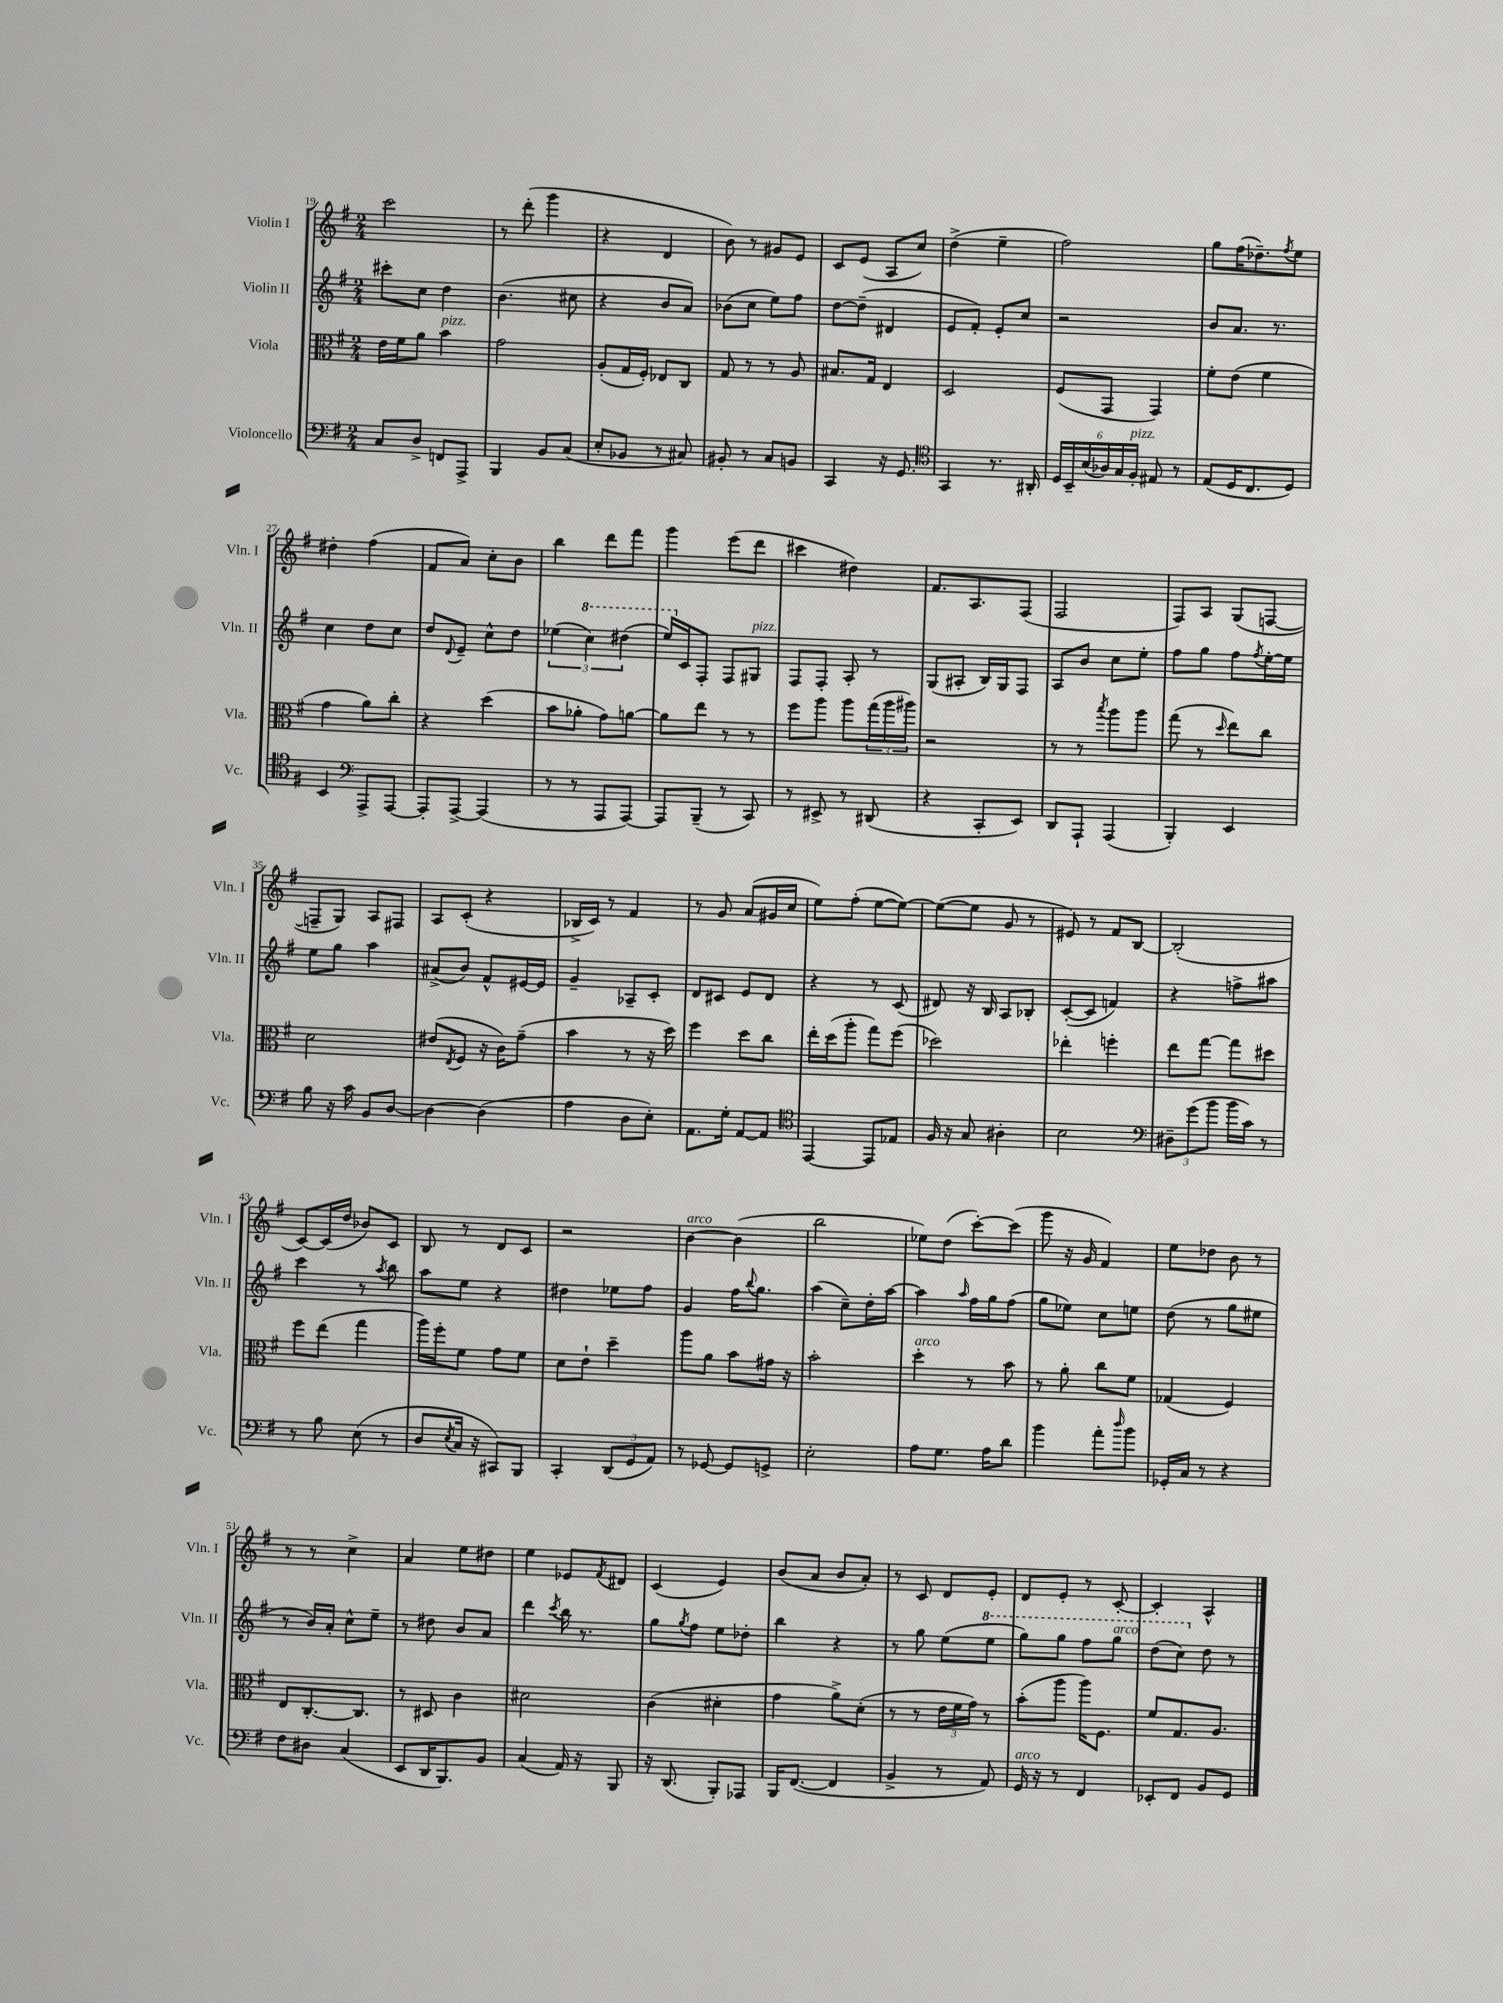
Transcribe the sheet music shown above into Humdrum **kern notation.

**kern	**kern	**kern	**kern
*part4	*part3	*part2	*part1
*staff4	*staff3	*staff2	*staff1
*I"Violoncello	*I"Viola	*I"Violin II	*I"Violin I
*I'Vc.	*I'Vla.	*I'Vln. II	*I'Vln. I
*clefF4	*clefC3	*clefG2	*clefG2
*k[f#]	*k[f#]	*k[f#]	*k[f#]
*M2/4	*M2/4	*M2/4	*M2/4
=19	=19	=19	=19
8C/L	16e\LL	8ccc#X'\L	2ccc\
.	16f#\J	.	.
8D^/J	8a\J	8cc\J	.
!	!LO:TX:a:i:t=pizz.	!	!
8FFn/L	4b\	4dd\	.
8AAA^/J	.	.	.
=20	=20	=20	=20
4BBB/	2g\	(4.b\	8r
.	.	.	(8ddd'\
8BB/L	.	.	4ggg\
(8C/J	.	8cc#X\	.
=21	=21	=21	=21
8E'/L	(8A'/L	4r	4r
8BB-X/J	16G/L	.	.
.	16F#'/JJ)	.	.
8r	8E-X/L	8b/L	4d/
8C#X/)	8C/J	8a/J)	.
=22	=22	=22	=22
8BB#X'/	8G/	(8b-X\L	8b\)
8r	8r	8cc\J	8r
8C/L	8r	8ee\L)	8g#X/L
8BBn/J	8A/	8ff#\J	8e/J
=23	=23	=23	=23
4CC/	8.B#X/L	[8dd\L	8c/L
.	.	(8dd~\J]	(8e/J
.	16G/Jk	.	.
16r	4E/	4d#X/	8A/L
8.GG/	.	.	.
.	.	.	8cc/J)
=24	=24	=24	=24
*clefC4	*	*	*
4GG/	2D/	8e/L	(4dd^\
.	.	8f#'/J)	.
8.r	.	8e'/L	4ee~\
.	.	8cc/J	.
16AA#X'/	.	.	.
=25	=25	=25	=25
24D/LL	(8F#/L	2r	2ff#\)
24BB~/	.	.	.
(24B/	.	.	.
24A-X/)	8GG/J	.	.
24G/	.	.	.
!LO:TX:a:i:t=pizz.	!	!	!
24F#'/JJ	.	.	.
8E#X/	4GG/)	.	.
8r	.	.	.
=26	=26	=26	=26
(8E/L	8f#'\L	8b/L	8gg\L
16D/K	(8e\J	8.a/J	(16ff#\K
8.C/	.	.	8.dd-X~\)
.	4f#\	.	.
.	.	8.r	.
.	.	.	8qff#/
8D/J)	.	.	8ee\J
!!LO:LB:g=z
=27	=27	=27	=27
4BB/	4g\	4cc\	4dd#X'\
*clefF4	*	*	*
8AAA^/L	8a\L)	8dd\L	(4ff#\
[8AAA/J	8cc'\J	8cc\J	.
=28	=28	=28	=28
8AAA'/L]	4r	8dd/L	8f#/L
.	.	8qqd/	.
[8AAA^/J	.	8e~/J	8a/J)
(4AAA/]	(4dd\	8cc^^\L	8cc'\L
.	.	8dd\J	8b\J
=29	=29	=29	=29
8r	8b\L	(6ee-X\	4bb\
8r	8a-X'\J	.	.
*	*	*8va	*
.	.	6ccc\)	.
8AAA/L	8g\L)	.	8ddd\L
.	.	(6ddd#X\	.
[8AAA/J)	[8an\J	.	8fff#\J
=30	=30	=30	=30
8AAA/L]	8a\L]	16eee/LL)	4ggg\
*	*	*X8va	*
.	.	16c/J	.
(8BBB~/J	8ee\J	8F#'/J	.
8r	8r	8F#/L	(8eee\L
!	!	!LO:TX:a:i:t=pizz.	!
8CC/)	8r	8G#X/J	8ddd\J
=31	=31	=31	=31
8r	8ff#\L	8F#/L	4ccc#X\
8EE#X^/	8aa\J	8F#'/J	.
8r	8aa\L	8A'/	4dd#X\)
(8DD#X/	(24gg\L	8r	.
.	24aa\	.	.
.	24aa#X\JJ)	.	.
=32	=32	=32	=32
4r	2r	(8G/L	8.f#/L
.	.	8A#X'/J	.
.	.	.	8.A/
8CC'/L	.	16B/LL)	.
.	.	16G/J	.
8EE/J)	.	8F#/J	(8F#/J
=33	=33	=33	=33
8DD/L	8r	8A/L	2F#/
8AAA`/J	8r	8b/J	.
.	8qbb/	.	.
(4AAA/	8aa\L	8cc\L	.
.	8aa\J	8ee'\J	.
=34	=34	=34	=34
4BBB'/)	(8gg\	8ff#\L	8F#/L)
.	8r	8gg\J	8A/J
.	16qqdd/	.	.
4EE/	8ee\L)	8ff#\L	(8G/L
.	.	8qff#/	.
.	8cc\J	[16ee'\L	[8Fn/J
.	.	16ee\JJ]	.
!!LO:LB:g=z
=35	=35	=35	=35
8B\	2d\	8ee\L	8Fn~/L]
16r	.	8gg\J	8G/J)
16c\	.	.	.
8BB/L	.	4aa\	8A/L
[8D/J	.	.	8F#X/J
=36	=36	=36	=36
4D\_	(8e#X/L	(8a#X^/L	8A/L
.	8qE/	.	.
.	8F#/J	8b/J)	(8c'/J
(4D\]	16r	8f#^^/L	4r
.	16c\KL)	.	.
.	(8g~\J	[16e#X/L	.
.	.	16e#/JJ]	.
=37	=37	=37	=37
4A\	4b\	4g~/	16B-X^/LL
.	.	.	16c/JJ)
.	.	.	8r
8D\L	8r	8A-X~/L	4f#/
8E'\J)	16r	8c'/J	.
.	16dd\)	.	.
=38	=38	=38	=38
8.AA\L	4ff#\	8d/L	8r
.	.	8c#X/J	8g/
16G'\Jk	.	.	.
[8AA/L	8dd\L	8e/L	(8a/L
8AA/J]	8cc\J	8d/J	16g#X/L
.	.	.	16cc/JJ
=39	=39	=39	=39
*clefC4	*	*	*
[4EE/	16ee'\LL	4r	8ee\L)
.	(16dd\J	.	.
.	8aa'\J	.	(8ff#'\J
8EE/L]	8gg\L)	8r	[8ee\L
8E-X/J	(8ff#\J	(8c/	8ee\J_)
=40	=40	=40	=40
16F#/	2dd-X\)	8d#X/)	(8ee\L_
16r	.	.	.
8G/	.	16r	8ee\J]
.	.	16B/	.
4A#X'\	.	8A/L	8g/
.	.	8B-X'/J	8r
=41	=41	=41	=41
2B\	4ee-X'\	([8c'/L	8e#X/)
.	.	8c/J]	8r
.	4ffn'\	4fn/)	8f#/L
.	.	.	[8B/J
=42	=42	=42	=42
*clefF4	*	*	*
12D#X~\L	8ee\L	4r	(2B'/]
(12g\	.	.	.
.	[8gg\J	.	.
12b\J	.	.	.
16b\LL	8gg\L]	8ffn^\L	.
16c\JJ)	.	.	.
8r	8dd#X\J	8aa#X\J	.
!!LO:LB:g=z
=43	=43	=43	=43
8r	8ff#\L	4ccc\	[8c/L)
8B\	(8ee\J	.	(16c/L]
.	.	.	16dd/JJ
(8E\	4gg\	8r	8b-X/L)
.	.	8qaa/	.
8r	.	8bb\	8c/J
=44	=44	=44	=44
8D/L	16aa\LL)	8aa\L	8B/
.	16ff#'\J	.	.
8qE/	.	.	.
16C/Jk	8f#\J	8ee\J	8r
16r	.	.	.
8CC#X/L)	8g\L	4r	8d/L
8BBB/J	8f#\J	.	8c/J
=45	=45	=45	=45
4CC'/	8d\L	4dd#X\	2r
.	8e`\J	.	.
(12DD/L	4dd~\	8ee-X\L	.
12GG/	.	.	.
.	.	8ff#\J	.
12AA/J)	.	.	.
=46	=46	=46	=46
!	!	!	!LO:TX:a:i:t=arco
8r	8aa\L	4g/	[4b\
[8GG-X/	8a\J	.	.
8GG-/L]	8b\L	16ff#\KL	(4b\]
.	.	8qqbb/	.
.	.	8.gg\J	.
8GGn^/J	16g#X\Jk	.	.
.	16r	.	.
=47	=47	=47	=47
2E'\	2b'\	(4aa\	2bb\
.	.	8cc~\L)	.
.	.	16dd'\L	.
.	.	[16aa\JJ	.
=48	=48	=48	=48
!	!LO:TX:a:i:t=arco	!	!
8A\L	4dd'\	4aa\]	8ee-X\L)
8.G\J	.	.	(8dd\J
.	.	16qqaa/	.
.	8r	16ff#\LL	[8ccc'\L)
16A\KL	.	16gg\J	.
8d\J	8b\	(8ff#\J	(8ccc\J]
=49	=49	=49	=49
4b\	8r	8gg\L	8ggg\
.	8a'\	8ee-X\J)	16r
.	.	.	16g/
8a'\L	8cc\L	8cc\L	4f#/)
16qqdd/	.	.	.
8b\J	8f#\J	8een\J	.
=50	=50	=50	=50
16GG-X'/LL	(4G-X/	(8dd\	8ee\L
16C/JJ	.	.	.
8r	.	8r	8dd-X\J
4r	4F#/)	8gg\L	8b\
.	.	8ee#X\J	8r
!!LO:LB:g=z
=51	=51	=51	=51
8F#\L	8E/L	8r	8r
8D#X\J	[8.C'/	16b/LL)	8r
.	.	16a'/JJ	.
(4C/	.	8cc^^\L	4cc^\
.	8.C/J]	.	.
.	.	8ee~\J	.
=52	=52	=52	=52
8EE/L	8r	8r	4a/
16DD/K	8D#X/	8dd#X\	.
8.BBB/)	.	.	.
.	4c\	8b/L	8ee\L
8BB/J	.	8a/J	8dd#X\J
=53	=53	=53	=53
(4C/	2d#X\	4ddd\	4ee\
.	.	8qccc/	.
16AA/)	.	16bb\	8e-X/L
16r	.	8.r	.
.	.	.	8qf#/
8BBB/	.	.	8d#X/J
=54	=54	=54	=54
16r	(4c\	8gg\L	(4c/
(8.DD/	.	.	.
.	.	8qgg/	.
.	.	8ff#\J	.
8BBB'/L)	4d#X'\	8ee\L	4e/)
8AAA-X/J	.	8dd-X'\J	.
=55	=55	=55	=55
16BBB/KL	4g\	4bb\	(8b/L
([8.FF#/J	.	.	.
.	.	.	8a/J
4FF#/]	8a^\L)	4r	8b/L
.	(8d'\J	.	8a'/J)
=56	=56	=56	=56
4BB^/	8r	8r	8r
.	8r	8gg\	8c/
8r	24e\LL	(8ee\L	8d/L
.	24f#\	.	.
.	24g\JJ)	.	.
*	*	*8va	*
8AA/)	8r	8eee\J	8e'/J
=57	=57	=57	=57
!LO:TX:a:i:t=arco	!	!	!
16GG/	(8b'\L	8ggg\L)	8d/L
16r	.	.	.
8r	8aa\J	8ggg\J	8e'/J
4FF#/	16aa\KL)	8fff#\L	8r
.	8.F#\J	.	.
!	!	!LO:TX:a:i:t=arco	!
.	.	8ggg\J	[8c'/
=58	=58	=58	=58
8EE-X'/L	8f#/L	(8ddd\L	4c'/]
8FF#/J	8.G/	8ccc\J)	.
*	*	*X8va	*
8BB/L	.	8dd\	4A^^/
.	8.A/J	.	.
8GG/J	.	8r	.
==	==	==	==
*-	*-	*-	*-
